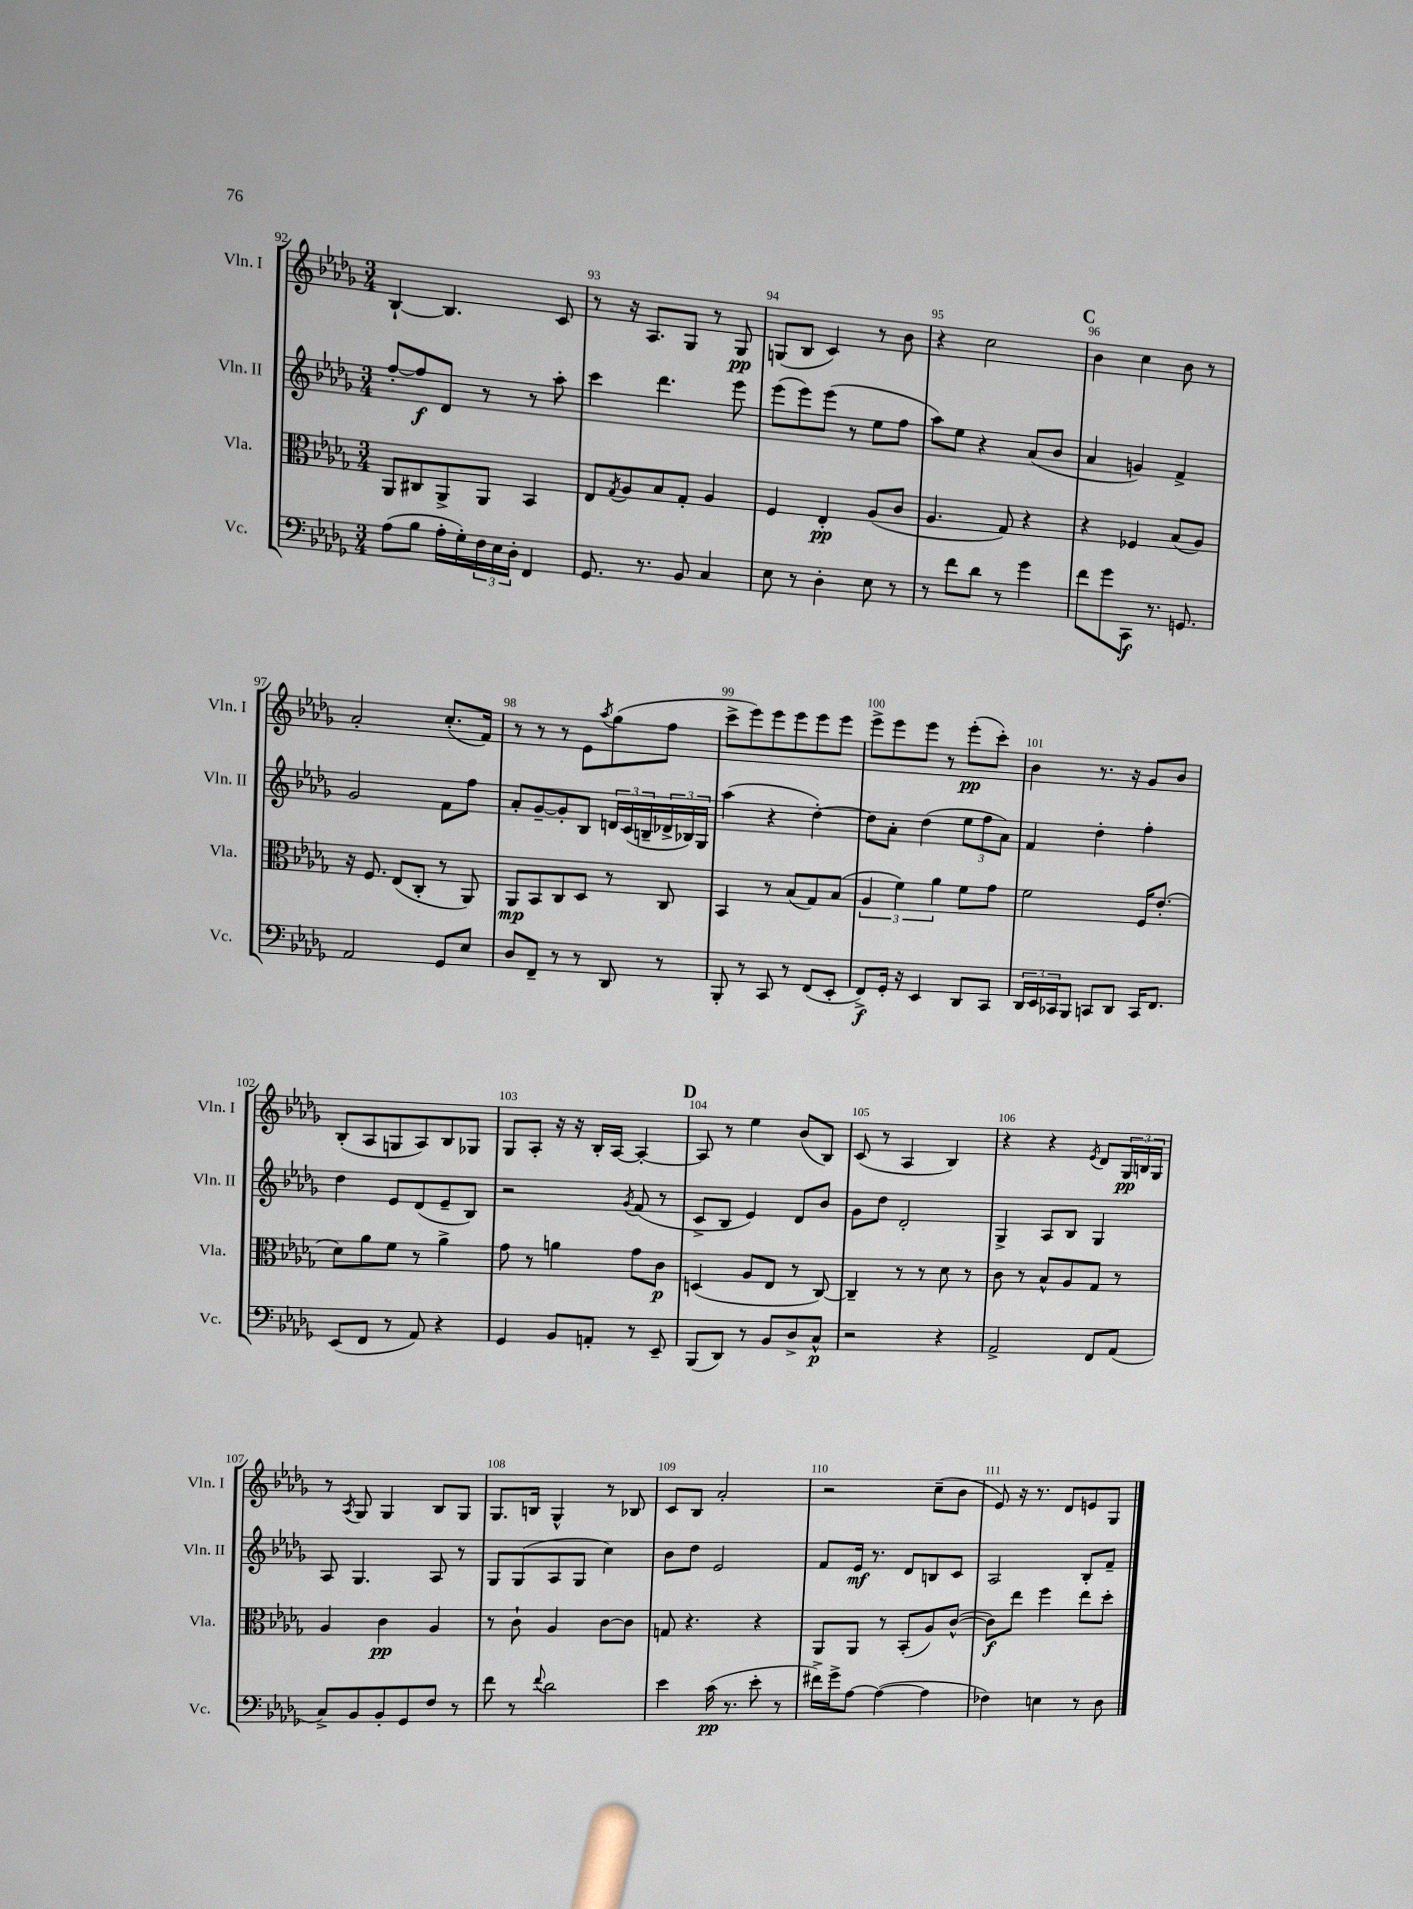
<<
\new StaffGroup <<
\new Staff = "s0" \with { instrumentName = "Vln. I" shortInstrumentName = "Vln. I" } {
    \clef treble \key des \major \numericTimeSignature \time 3/4
    bes4~-! bes4. c'8 |
    r8 r16 aes8. ges8 r8 ges8\pp |
    g8( bes8 c'4) r8 bes'8 |
    r4 c''2 |
    \mark \markup { \bold "C" } bes'4 c''4 bes'8 r8 |
    aes'2-. c''8.-.( f'16) |
    r8 r8 r8 ees'8 \acciaccatura { aes''8 } ges''8( f''8 |
    c'''8-> ees'''8) ees'''8 ees'''8 ees'''8 ees'''8 |
    ees'''8-> ees'''8 ees'''8 r8 ees'''8-.\pp( c'''8-.) |
    bes'4 r8. r16 ges'8 bes'8 |
    bes8-.( aes8 g8 aes8) bes8 ges8 |
    ges8 aes8-. r16 r16 bes16-. aes16~ aes4~-. |
    \mark \markup { \bold "D" } aes8 r8 ees''4 bes'8( bes8) |
    c'8( r8 aes4 bes4) |
    r4 r4 \acciaccatura { ees'8 } des'8 \tuplet 3/2 { ges16\pp b16 ges16 } |
    r8 \acciaccatura { aes8 } ges8 ges4 bes8 ges8 |
    ges8. b16 ges4-^ r8 bes8 |
    c'8 bes8 aes'2-. |
    r2 c''8--( bes'8 |
    ees'8) r16 r8. des'8 e'8 ges8 \bar "|." |
}
\new Staff = "s1" \with { instrumentName = "Vln. II" shortInstrumentName = "Vln. II" } {
    \clef treble \key des \major \numericTimeSignature \time 3/4
    f''8~-. f''8\f des'8 r8 r8 aes''8-. |
    c'''4 des'''4. ees'''8 |
    ees'''8( ees'''8) ees'''8( r8 ees''8 f''8 |
    aes''8) ees''8 r4 aes'8( bes'8 |
    \mark \markup { \bold "C" } aes'4 g'4) f'4-> |
    ges'2 f'8 f''8 |
    aes'8-. ges'8~-- ges'8-. bes8 \tuplet 3/2 { d'16 c'16( b16-- } \tuplet 3/2 { des'16-> bes16) ges16 } |
    aes''4( r4 des''4~-.) |
    des''8 aes'8-. des''4( \tuplet 3/2 { ees''8 f''8 aes'8) } |
    f'4 des''4-. f''4-. |
    des''4 ees'8 des'8( ees'8-- bes8) |
    r2 \acciaccatura { ges'8 } f'8( r8 |
    \mark \markup { \bold "D" } c'8-> bes8 ees'4) des'8 bes'8 |
    ges'8 des''8 des'2-. |
    ges4-> aes8 bes8 ges4 |
    aes8 ges4. aes8 r8 |
    ges8 ges8( aes8 ges8 c''4) |
    bes'8 des''8 ees'2 |
    f'8 ees'16\mf r8. des'8 b8 c'8 |
    aes2 bes8-. f'8-- \bar "|." |
}
\new Staff = "s2" \with { instrumentName = "Vla." shortInstrumentName = "Vla." } {
    \clef alto \key des \major \numericTimeSignature \time 3/4
    aes,8 cis8 aes,8-> aes,8 bes,4 |
    ees8 \acciaccatura { ges8 } aes8 bes8 ges8-. aes4 |
    f4 ees4-.\pp aes8( c'8 |
    aes4. ges8) r4 |
    \mark \markup { \bold "C" } r4 fes4 bes8( aes8) |
    r16 f8. ees8( c8-. r8 aes,8) |
    aes,8\mp bes,8 c8 des8 r8 c8 |
    bes,4 r8 bes8( ges8) bes8( |
    \tuplet 3/2 { aes4 f'4) aes'4 } f'8 ges'8 |
    f'2 f16 ees'8.-.( |
    des'8) aes'8 f'8 r8 aes'4-> |
    ges'8 r8 a'4 ges'8 c'8\p |
    \mark \markup { \bold "D" } d4( aes8 ees8 r8 c8~) |
    c4-- r8 r8 des'8 r8 |
    c'8 r8 bes8-^ aes8 ges8 r8 |
    aes4 c'4\pp aes4 |
    r8 c'8-! aes4 c'8~ c'8 |
    g8 r4. r4 |
    aes,8 aes,8 r8 bes,8-.( aes8) c'8~-^( |
    c'8\f) ees''8 f''4 ees''8 des''8-. \bar "|." |
}
\new Staff = "s3" \with { instrumentName = "Vc." shortInstrumentName = "Vc." } {
    \clef bass \key des \major \numericTimeSignature \time 3/4
    aes8( bes8 aes16-. ges16-.) \tuplet 3/2 { f16 ees16 des16-. } f,4 |
    ges,8. r8. bes,8 c4 |
    ees8 r8 des4-. ees8 r8 |
    r8 f'8 des'8 r8 ges'4 |
    \mark \markup { \bold "C" } f'8 ges'8 c,8\f r8. g,8. |
    aes,2 ges,8 ees8 |
    des8 f,8-- r8 r8 des,8 r8 |
    bes,,8-. r8 c,8 r8 f,8( ees,8-. |
    f,8->\f) ges,16-. r16 ees,4 des,8 c,8 |
    \tuplet 3/2 { des,16 ees,16 ces,16 } bes,,8 c,8 des,8 c,16 f,8. |
    ees,8( f,8 r8 aes,8) r4 |
    ges,4 bes,8 a,8-. r8 ees,8-- |
    \mark \markup { \bold "D" } bes,,8( des,8) r8 bes,8 des8-> c8-^\p |
    r2 r4 |
    aes,2-> f,8 aes,8( |
    c8->) bes,8 bes,8-. ges,8 f8 r8 |
    f'8 r8 \appoggiatura { f'8 } des'2 |
    ees'4 c'16\pp( r8. ees'8-. r8 |
    fis'16->) ges'16-> aes8~ aes4~( aes4 |
    fes4) e4 r8 des8 \bar "|." |
}
>>
>>
\layout { \context { \Score currentBarNumber = #92 \override BarNumber.break-visibility = ##(#f #t #t) barNumberVisibility = #all-bar-numbers-visible } }
